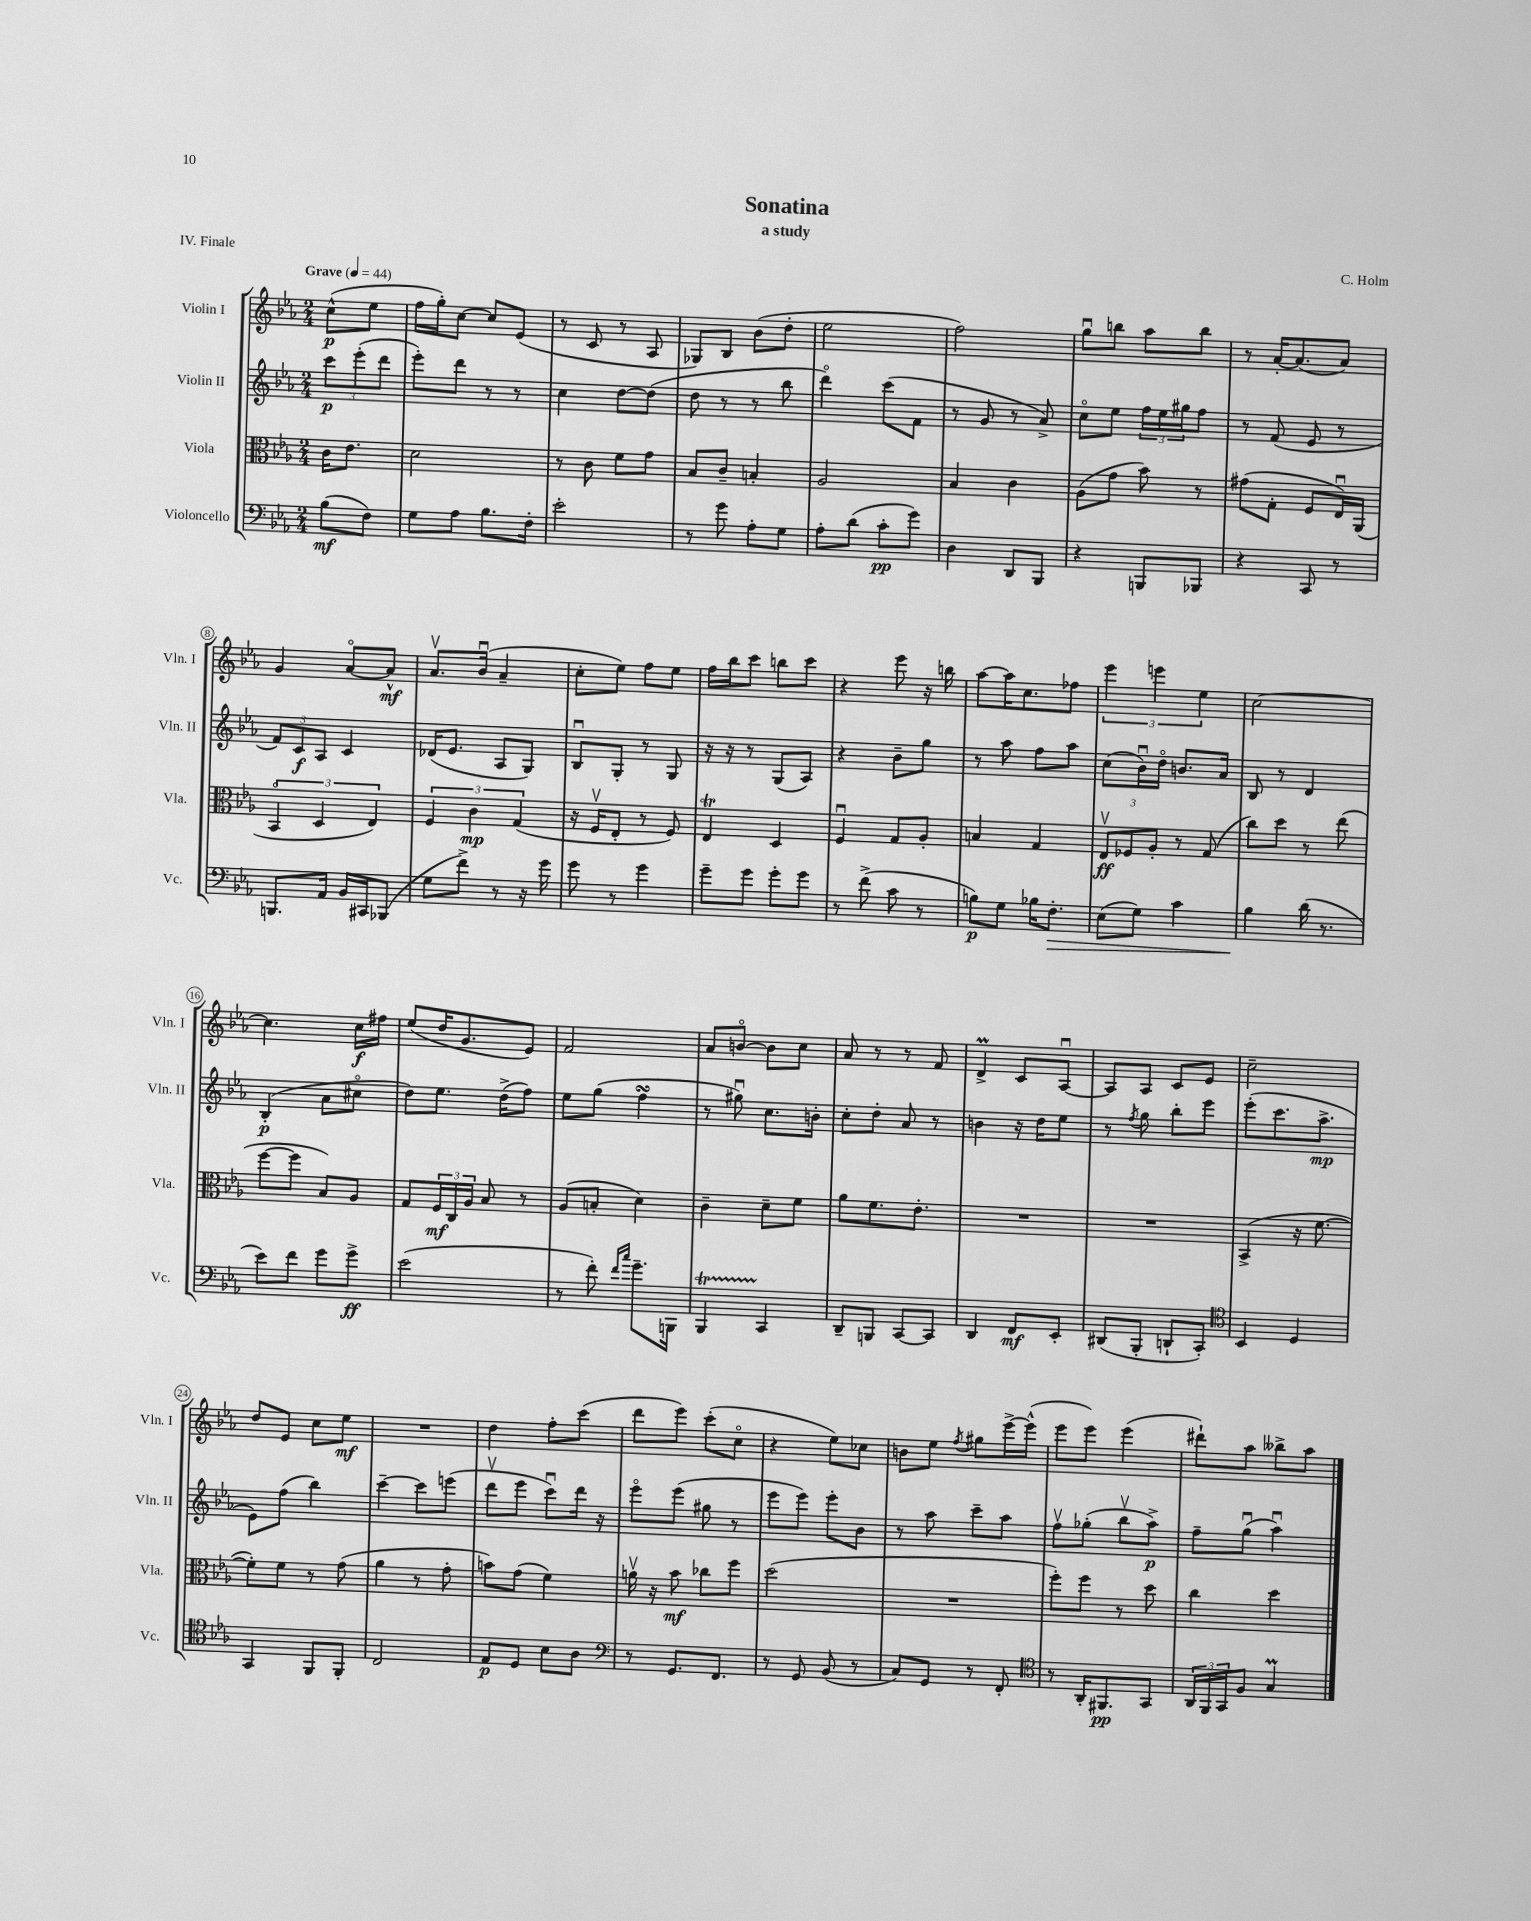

**kern	**kern	**kern	**kern
*staff4	*staff3	*staff2	*staff1
*clefF4	*clefC3	*clefG2	*clefG2
*k[b-e-a-]	*k[b-e-a-]	*k[b-e-a-]	*k[b-e-a-]
*M2/4	*M2/4	*M2/4	*M2/4
*MM44	*MM44	*MM44	*MM44
(8B-	16c	12ccc	(8cc^^
.	8.e-	.	.
.	.	(12eee-'	.
8F)	.	.	8ee-
.	.	12ddd	.
=	=	=	=
8G	2d	8eee-')	16ff
.	.	.	16gg')
8A-	.	8ddd	[8cc
8.B-	.	8r	8cc]
.	.	8r	(8e-
16F'	.	.	.
=	=	=	=
2e-'	8r	4cc	8r
.	8c	.	8c
.	8f	[8dd	8r
.	8g	(8dd]	8A-
=	=	=	=
8r	8B-	8dd	8G-)
8g	8c~	8r	8B-
8A-'	4B'	8r	(8b-
8G	.	8bb-	8dd'
=	=	=	=
8A-'	2A-	4dddo)	2ee-
(8d	.	.	.
8c'	.	(8ccc	.
8g)	.	8f	.
=	=	=	=
4D	4B-	8r	2ff)
.	.	8g	.
8DD	4c	8r	.
8BBB-	.	8a-^)	.
=	=	=	=
4r	(8A-	8cco	8ggu
.	8g	8ee-	8bb
8BBB	8b-)	24ff	8aa-
.	.	24ee-	.
.	.	24gg#	.
8BBB-	8r	8ff	8bb
=	=	=	=
4r	(8g#	8r	8r
.	8G'	(8f	[16a-'
.	.	.	(8.a-]
8CC	8F	8e-	.
8r	16E-u)	8r	8a-)
.	(16AA-	.	.
=	=	=	=
8.BBB	6BB-o	12f)	4g
.	.	12c	.
.	6D	12A-	.
16AA-	.	.	.
16BB-	.	4c	[8a-o
16CC#	.	.	.
.	6E-)	.	.
(8BBB-	.	.	8a-^^]
=	=	=	=
8G	6F	(16d-	8.a-v
.	.	8.e-	.
8f^)	.	.	.
.	6c	.	.
.	.	.	(16b-u
8r	.	8A-	4a-~
.	(6G	.	.
16r	.	8G)	.
16g	.	.	.
=	=	=	=
8g	16r	8B-u	8cc'
.	16Fv	.	.
8r	8E-'	8G'	8ee-)
4g	8r	8r	8ff
.	8F)	8G	8ee-
=	=	=	=
8g~	4E-	16r	16ff
.	.	16r	16bb-
8g	.	8r	8ccc
8g'	4D	(8G	8bb
8g	.	8A-)	8ccc
=	=	=	=
8r	4Fu	4r	4r
(8f^	.	.	.
8c	8G	8b-~	8eee-
8r	8A-'	8gg	16r
.	.	.	16bb
=	=	=	=
8B)	4B	8r	[8aa-
8G	.	8aa-	16aa-]
.	.	.	8.cc
16B-	4G	8ff	.
8.F'	.	.	.
.	.	8aa-	8ff-
=	=	=	=
(8E-	12E-v	(8cc	6eee-
.	12F-	.	.
8G)	.	16b-u)	.
.	12A-'	.	6eee
.	.	16ddo	.
4c	8r	8.b	.
.	.	.	6ee-
.	(8G	.	.
.	.	16a-	.
=	=	=	=
4B-	8cc)	8B-	[2cc
.	8dd	8r	.
(16d	8r	4d	.
8.r	.	.	.
.	(8ee-	.	.
=	=	=	=
8e-)	[8ff	(4B-'	4.cc]
8f	8ff]	.	.
8g	8B-)	8a-	.
8g^	8A-	8cc#o	16cc
.	.	.	16ff#
=	=	=	=
(2e-	8G	8dd)	(8ee-
.	24F	8.ee-	16dd
.	24C	.	.
.	.	.	8.g
.	24A-	.	.
.	8B-	.	.
.	.	(16dd^	.
.	8r	8ff)	8e-)
=	=	=	=
8r	(8A-	8ee-	2f
8f')	8B'	(8gg	.
16qqf	.	.	.
16qqcc	.	.	.
8.g~	4d)	4ff	.
16BBB	.	.	.
=	=	=	=
4BBB-	4c~	8r	8a-
.	.	8gg#u)	[8bo
4CC	8d~	8.cc	8b]
.	8f	.	8cc
.	.	16b'	.
=	=	=	=
8DD~	8a-	8cc'	8a-
8BBB	8.f	8dd'	8r
[8CC	.	8a-	8r
.	8.e-'	.	.
8CC]	.	8r	8f
=	=	=	=
4DD	2r	4b	4d^
8FF	.	16r	8c
.	.	16dd	.
8EE-'	.	8ee-	[8A-u
=	=	=	=
(8DD#	2r	8r	8A-]
.	.	8qff	.
8BBB-'	.	8gg	8A-
8DD`	.	8bb-'	8c
8CC')	.	8eee-	8e-
=	=	=	=
*clefC4	*	*	*
4BB-	(4BB-^	(8eee-'	2cc~
.	.	8.ccc	.
4D	16r	.	.
.	[8.f	8.aa-^	.
=	=	=	=
4GG	8f'])	8e-)	8dd
.	8f	(8ff	8e-
8FF	8r	4bb-)	8cc
8FF'	(8g	.	8ee-
=	=	=	=
2C	4a-	[4ccc~	2r
.	8r	8ccc]	.
.	8g'	(8eee	.
=	=	=	=
8E-	8b)	8dddv	4dd
8D	(8g	8eee-	.
8B-	4f)	8cccu)	8ff'
8A-	.	16ddd	(8ccc
.	.	16r	.
=	=	=	=
*clefF4	*	*	*
8r	16av	8eee-o	8ddd
.	16r	.	.
8.GG	8b-	(8eee-	8eee-)
.	8cc-	8gg#	(8ccc'
8.FF	.	.	.
.	8ff	8r	8cco
=	=	=	=
8r	(2dd	8eee-	4r
8GG	.	8eee-)	.
(8BB-	.	8eee-'	8ee-)
8r	.	8b-	8cc-
=	=	=	=
8C)	2r	8r	8b
8GG	.	8aa-	8ee-
.	.	.	8qff
8r	.	8ccc~	8gg#
8FF'	.	8aa-	[16eee-^
.	.	.	(16eee-^^]
=	=	=	=
*clefC4	*	*	*
8r	8ff')	8ffv	8eee-
16AA-'	8ff	(8gg-'	8eee-)
8.FF#	.	.	.
.	8r	8bb-v	(4eee-
8GG	8dd	8aa-^)	.
=	=	=	=
24AA-	4cc	8ff~	8ddd#`)
24FF	.	.	.
24GG	.	.	.
8F	.	(8ggu	8aa-
4G	4dd	4aa-u)	8bb--^
.	.	.	8aa-
==	==	==	==
*-	*-	*-	*-
